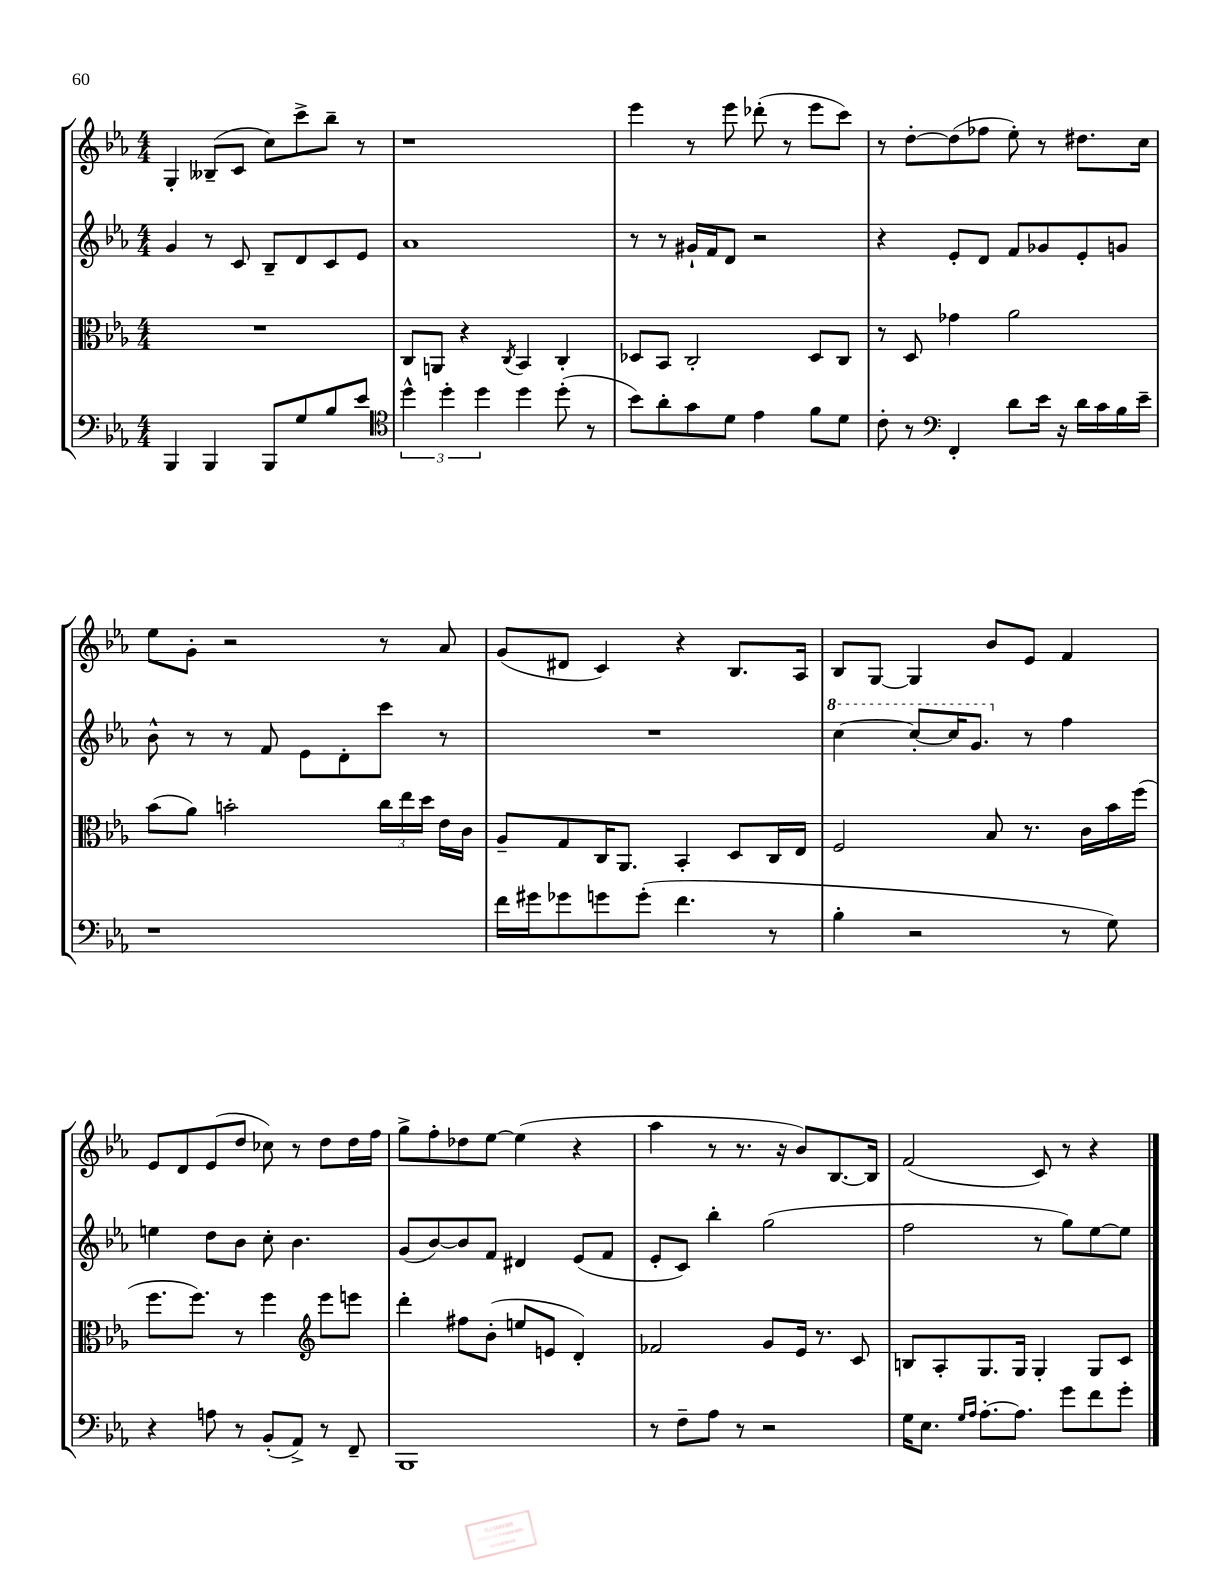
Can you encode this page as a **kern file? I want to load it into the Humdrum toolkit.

**kern	**kern	**kern	**kern
*staff4	*staff3	*staff2	*staff1
*clefF4	*clefC3	*clefG2	*clefG2
*k[b-e-a-]	*k[b-e-a-]	*k[b-e-a-]	*k[b-e-a-]
*M4/4	*M4/4	*M4/4	*M4/4
4BBB-	1r	4g	4G'
4BBB-	.	8r	(8B--~
.	.	8c	8c
8BBB-	.	8B-~	8cc)
8G	.	8d	8ccc^
8B-	.	8c	8bb-~
8e-	.	8e-	8r
=	=	=	=
*clefC4	*	*	*
6dd^^	8C	1a-	1r
.	8AA	.	.
6dd'	.	.	.
.	4r	.	.
6dd	.	.	.
.	8qC	.	.
4dd	4BB-	.	.
(8dd'	4C'	.	.
8r	.	.	.
=	=	=	=
8b-)	8D-	8r	4eee-
8a-'	8BB-	8r	.
8g	2C'	16g#`	8r
.	.	16f	.
8d	.	8d	8eee-
4e-	.	2r	(8ddd-'
.	.	.	8r
8f	8D-	.	8eee-
8d	8C	.	8ccc)
=	=	=	=
8c'	8r	4r	8r
8r	8D	.	[8dd'
*clefF4	*	*	*
4FF'	4g-	8e-'	(8dd]
.	.	8d	8ff-
8d	2a-	8f	8ee-')
16e-	.	8g-	8r
16r	.	.	.
16d	.	8e-'	8.dd#
16c	.	.	.
16B-	.	8g	.
16e-~	.	.	16cc
=	=	=	=
1r	(8b-	8b-^^	8ee-
.	8a-)	8r	8g'
.	2b'	8r	2r
.	.	8f	.
.	.	8e-	.
.	.	8d'	.
.	24cc	8ccc	8r
.	24ee-	.	.
.	24dd	.	.
.	16e-	8r	8a-
.	16c	.	.
=	=	=	=
16f	8A-~	1r	(8g
16g#	.	.	.
8g-	8G	.	8d#
8g	16C	.	4c)
.	8.AA-	.	.
(8g'	.	.	.
4.f	4BB-'	.	4r
.	8D	.	8.B-
8r	16C	.	.
.	16E-	.	16A-
=	=	=	=
4B-'	2F	[4ccc	8B-
.	.	.	[8G
2r	.	8ccc'_	4G]
.	.	16ccc]	.
.	.	8.gg	.
.	8B-	.	8b-
.	8.r	8r	8e-
8r	.	4ff	4f
.	16c	.	.
8G)	16b-	.	.
.	(16ff	.	.
=	=	=	=
4r	8.ff	4ee	8e-
.	.	.	8d
.	8.ff)	.	.
8A	.	8dd	(8e-
8r	8r	8b-	8dd
(8BB-'	4ff	8cc'	8cc-)
8AA-^)	.	4.b-	8r
*	*clefG2	*	*
8r	8eee-	.	8dd
8FF~	8eee	.	16dd
.	.	.	16ff
=	=	=	=
1BBB-	4ddd'	(8g	8gg^
.	.	[8b-)	8ff'
.	8ff#	8b-]	8dd-
.	(8b-'	8f	[8ee-
.	8ee	4d#	(4ee-]
.	8e	.	.
.	4d')	(8e-	4r
.	.	8f	.
=	=	=	=
8r	2f-	8e-'	4aa-
8F~	.	8c)	.
8A-	.	4bb-'	8r
8r	.	.	8.r
2r	8g	(2gg	.
.	.	.	16r
.	16e-	.	8b-)
.	8.r	.	.
.	.	.	[8.B-
.	8c	.	.
.	.	.	16B-]
=	=	=	=
16G	8B	2ff	(2f
8.E-	.	.	.
.	8A-'	.	.
16qqG	.	.	.
16qqA-	.	.	.
[8.A-'	8.G	.	.
8.A-]	16G	.	.
.	4G'	8r	8c)
8g	.	8gg)	8r
8f	8G	[8ee-	4r
8g'	8c	8ee-]	.
==	==	==	==
*-	*-	*-	*-
